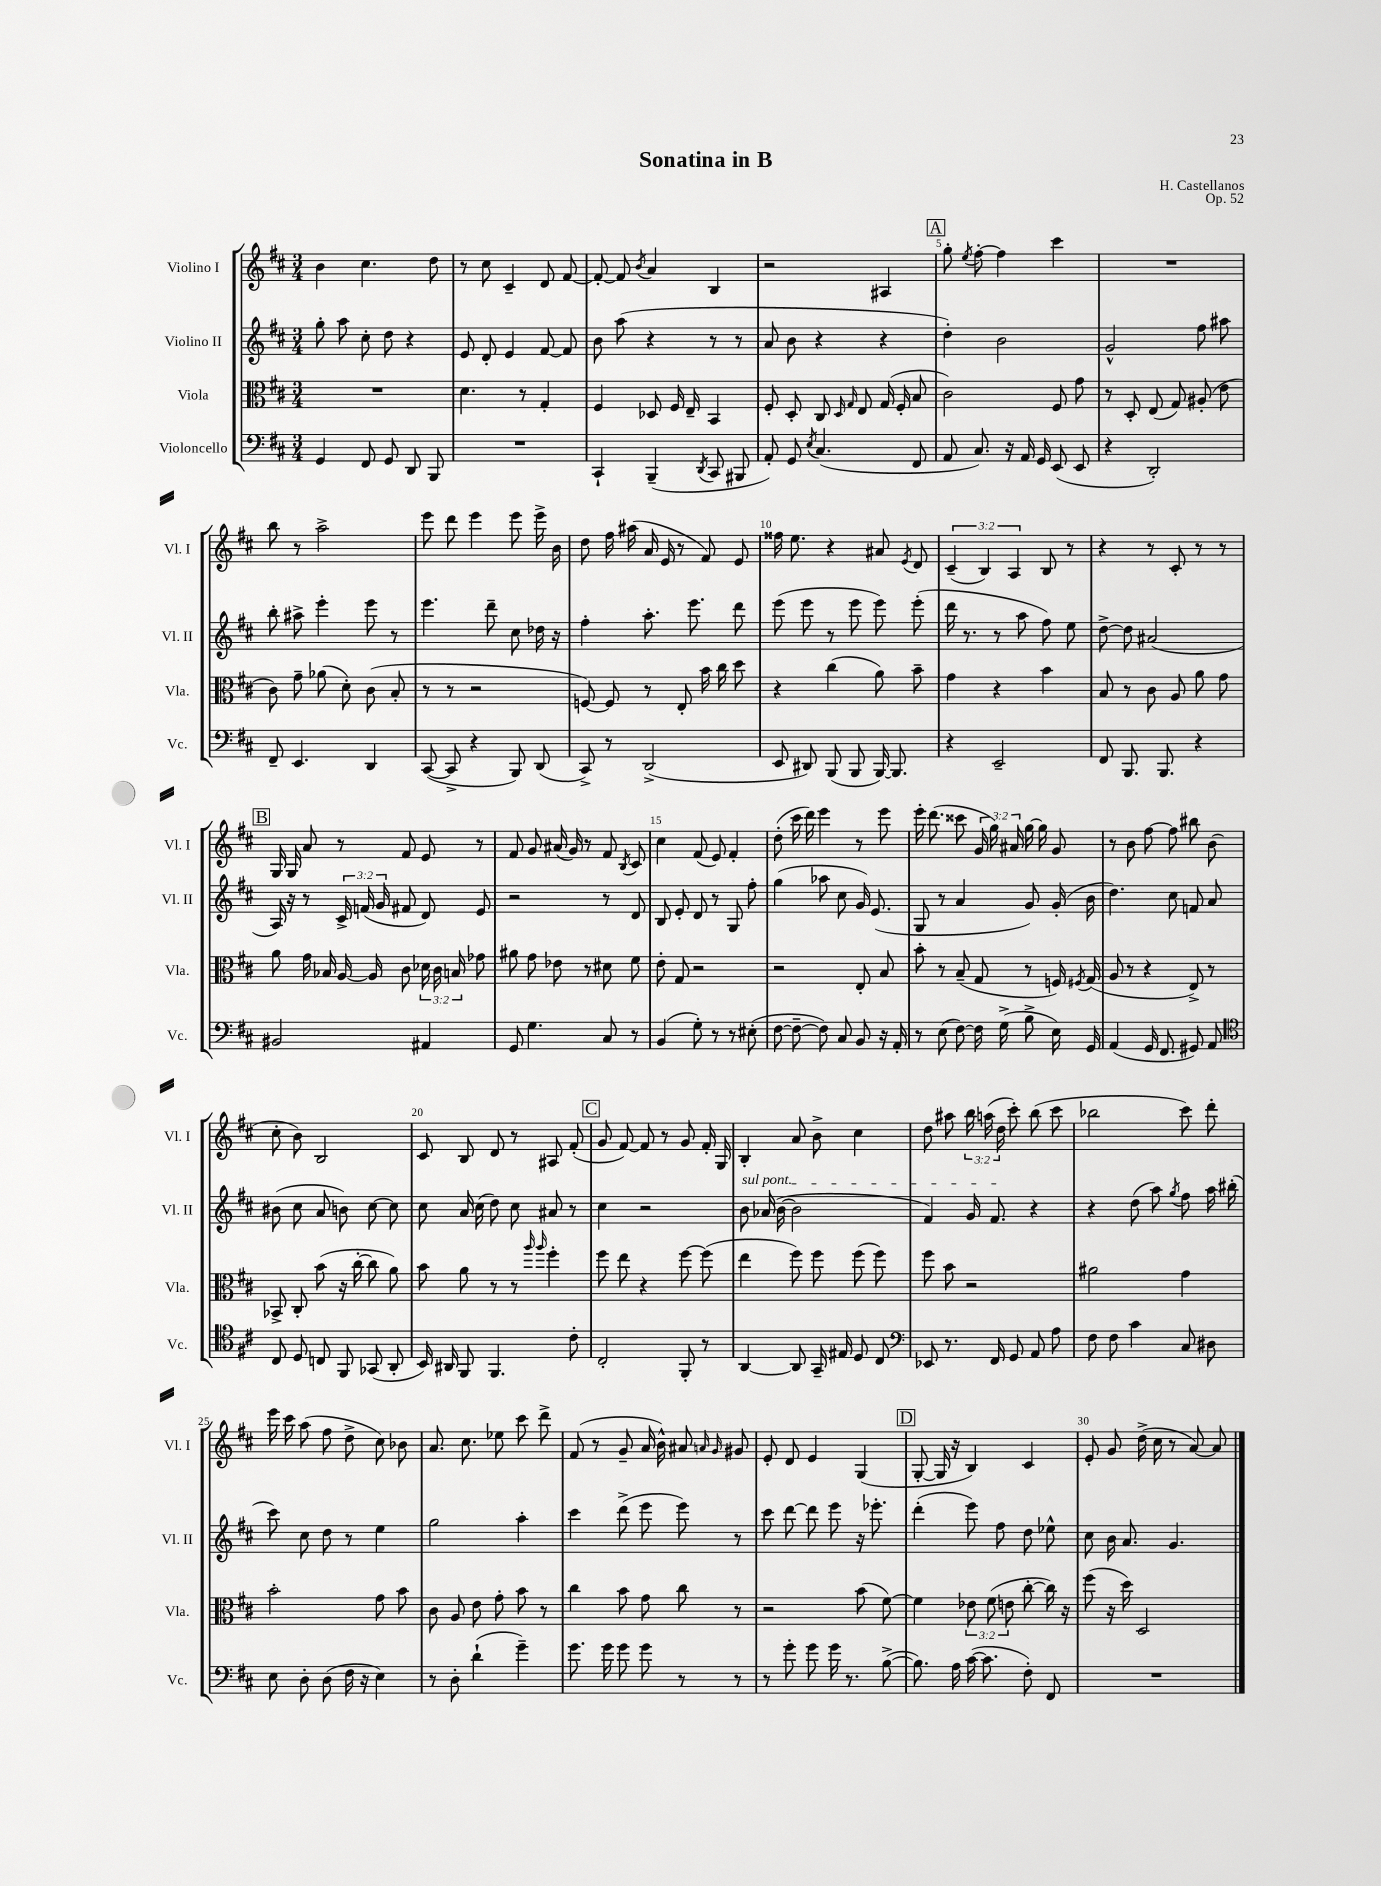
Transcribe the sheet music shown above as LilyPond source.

\header { title = "Sonatina in B" composer = "H. Castellanos" opus = "Op. 52" }
<<
\new StaffGroup <<
\new Staff = "s0" \with { instrumentName = "Violino I" shortInstrumentName = "Vl. I" } {
    \clef treble \key d \major \numericTimeSignature \time 3/4 \override Staff.TupletNumber.text = #tuplet-number::calc-fraction-text
    \autoBeamOff b'4 cis''4. d''8 |
    r8 cis''8 cis'4-- d'8 fis'8~ |
    fis'8~-. fis'8 \acciaccatura { b'8 } a'4 b4 |
    r2 ais4 |
    \mark \markup { \box "A" } g''8-. \acciaccatura { e''8 } fis''8~-. fis''4 cis'''4 |
    R2. |
    b''8 r8 a''2-> |
    e'''8 d'''8 e'''4 e'''8 e'''16-> b'16 |
    d''8 fis''16 ais''16( a'16 e'16 r8 fis'8) e'8 |
    fisis''16 e''8. r4 ais'8 \acciaccatura { e'8 } d'8 |
    \tuplet 3/2 { cis'4--( b4) a4 } b8 r8 |
    r4 r8 cis'8-. r8 r8 |
    \mark \markup { \box "B" } g16 g16 a'8 r8 fis'8 e'8 r8 |
    fis'8 g'8 ais'16( g'16) r8 fis'8 \acciaccatura { b8 } cis'8 |
    cis''4 fis'8( e'8) fis'4-. |
    d''8-.( cis'''16 d'''16) e'''4 r8 e'''8 |
    e'''16-. d'''8.( cisis'''8 \tuplet 3/2 { g'16 g''16) ais'16 } g''16~ g''16 g'8 |
    r8 b'8 fis''8~ fis''8 bis''8 b'8( |
    cis''8-. b'8) b2 |
    cis'8 b8 d'8 r8 ais8 fis'8-.( |
    \mark \markup { \box "C" } g'8 fis'8~) fis'8 r8 g'8 fis'16-. g16 |
    b4-. a'8 b'8-> cis''4 |
    d''8 ais''8 \tuplet 3/2 { b''16 a''16( d''16 } cis'''8-.) b''8( cis'''8 |
    bes''2 cis'''8) d'''8-. |
    e'''16 cis'''16 a''8( fis''8 d''8-> cis''8) bes'8 |
    a'8. cis''8. ees''8 cis'''8 d'''8-> |
    fis'8( r8 g'8-- a'16 b'16-^) ais'8 \grace { a'16 g'16 } gis'8 |
    e'8-. d'8 e'4 g4( |
    \mark \markup { \box "D" } g8~-. g16 r16 b4) cis'4 |
    e'8-. g'8 d''16->( cis''16 r8 a'8~) a'8 \bar "|." |
}
\new Staff = "s1" \with { instrumentName = "Violino II" shortInstrumentName = "Vl. II" } {
    \clef treble \key d \major \numericTimeSignature \time 3/4 \override Staff.TupletNumber.text = #tuplet-number::calc-fraction-text
    \autoBeamOff g''8-. a''8 cis''8-. d''8 r4 |
    e'8 d'8-. e'4 fis'8~ fis'8 |
    b'8 a''8( r4 r8 r8 |
    a'8 b'8 r4 r4 |
    \mark \markup { \box "A" } d''4-.) b'2 |
    g'2-^ fis''8 ais''8 |
    b''8-. ais''8-> e'''4-. e'''8 r8 |
    e'''4. d'''8-- cis''8 des''16 r16 |
    fis''4-. a''8.-. e'''8. d'''8 |
    e'''8( e'''8 r8 e'''8 e'''8) e'''8-.( |
    d'''16 r8. r8 a''8 fis''8) e''8 |
    d''8~-> d''8 ais'2( |
    \mark \markup { \box "B" } a16) r16 r8 \tuplet 3/2 { cis'16-> f'16( g'16 } fis'8 d'8) e'8 |
    r2 r8 d'8 |
    b8 e'8-. d'8 r8 g8 fis''8-. |
    g''4( aes''8 cis''8 g'16) e'8.( |
    g8 r8 a'4 g'8) g'16-.( b'16 |
    d''4.) cis''8 f'8 a'8 |
    bis'8( cis''8 a'8 b'8) cis''8~ cis''8 |
    cis''8 a'16 cis''16( d''8) cis''8 ais'8 r8 |
    \mark \markup { \box "C" } cis''4 r2 |
    \once \override TextSpanner.bound-details.left.text = \markup { \italic "sul pont." } b'8\startTextSpan aes'16( b'16~ b'2 |
    fis'4) g'16 fis'8.\stopTextSpan r4 |
    r4 d''8( a''8) \acciaccatura { g''8 } fis''8 a''16 bis''16-.( |
    cis'''8) cis''8 d''8 r8 e''4 |
    g''2 a''4-. |
    cis'''4 d'''8->( e'''8 e'''8) r8 |
    cis'''8 d'''8~ d'''8 e'''8 r16 ees'''8.-. |
    \mark \markup { \box "D" } d'''4-.( e'''8) fis''8 d''8 ees''8-^ |
    cis''8 b'16 a'8. g'4. \bar "|." |
}
\new Staff = "s2" \with { instrumentName = "Viola" shortInstrumentName = "Vla." } {
    \clef alto \key d \major \numericTimeSignature \time 3/4 \override Staff.TupletNumber.text = #tuplet-number::calc-fraction-text
    \autoBeamOff R2. |
    d'4. r8 g4-. |
    fis4 des8 fis16 e16-- b,4 |
    fis8-. d8-. cis8 \grace { d16 g16 } e8 g16( fis16-. b8 |
    \mark \markup { \box "A" } cis'2) fis8 g'8 |
    r8 d8-. e8( g8) ais8-.( e'8 |
    cis'8) g'8-- aes'8( d'8-.) cis'8( b8-. |
    r8 r8 r2 |
    f8~) f8 r8 e8-. b'16 cis''16 d''8 |
    r4 cis''4( a'8) b'8-- |
    g'4 r4 b'4 |
    b8 r8 cis'8 a8 a'8 g'8 |
    \mark \markup { \box "B" } a'8 g'16 bes16 a16~ a16 cis'8 \tuplet 3/2 { des'16 cis'16 b16 } ges'8 |
    ais'8 g'8 ees'8 r8 dis'8 fis'8 |
    e'8-. g8 r2 |
    r2 e8-. b8 |
    b'8-. r8 b8--( g8 r8 f16) \acciaccatura { fis8 } g16( |
    a8 r8 r4 e8->) r8 |
    bes,8-> cis8-. b'8( r16 cis''16~-. cis''8 a'8) |
    b'8 a'8 r8 r8 \grace { a''16 a''16 } fis''4-. |
    \mark \markup { \box "C" } fis''8 e''8 r4 fis''8~ fis''8( |
    e''4 fis''8) fis''8 fis''8( fis''8) |
    fis''8 b'8 r2 |
    ais'2 g'4 |
    b'2-. g'8 b'8 |
    cis'8 a8 e'8 g'8-. b'8 r8 |
    cis''4 b'8 g'8 cis''8 r8 |
    r2 b'8( fis'8~) |
    \mark \markup { \box "D" } fis'4 \tuplet 3/2 { ees'8 fis'8( e'8 } cis''8~-. cis''16) r16 |
    fis''8( r16 d''16) d2 \bar "|." |
}
\new Staff = "s3" \with { instrumentName = "Violoncello" shortInstrumentName = "Vc." } {
    \clef bass \key d \major \numericTimeSignature \time 3/4
    \autoBeamOff g,4 fis,8 g,8 d,8 b,,8 |
    R2. |
    cis,4-! b,,4--( \acciaccatura { d,8 } cis,8 bis,,8 |
    a,8-.) g,8 \acciaccatura { e8 } cis4.( fis,8 |
    \mark \markup { \box "A" } a,8 cis8.) r16 a,16 g,16 e,8( e,8 |
    r4 d,2-.) |
    fis,8-- e,4. d,4 |
    cis,8~( cis,8-> r4 b,,8) d,8( |
    cis,8->) r8 d,2->( |
    e,8 dis,8) b,,8( b,,8 b,,16~) b,,8. |
    r4 e,2-- |
    fis,8 b,,8. b,,8. r4 |
    \mark \markup { \box "B" } bis,2 ais,4 |
    g,8 g4. cis8 r8 |
    b,4( g8-.) r8 r8 eis8-.( |
    fis8~ fis8~-- fis8) cis8 b,8 r16 a,16-. |
    r8 e8( fis8~) fis16 g16->( b8-> e16) g,16 |
    a,4( g,16 fis,8. gis,8) a,8 |
    \clef tenor cis8 d8 c8 fis,8 ges,8( a,8-. |
    b,16) ais,16 fis,8 fis,4. cis'8-. |
    \mark \markup { \box "C" } cis2-. fis,8-. r8 |
    a,4~ a,8 g,16-- eis16 d8 cis8 |
    \clef bass ees,8 r8. fis,16 g,8 a,8 a8 |
    fis8 fis8 cis'4 cis8 dis8 |
    e8 d8-. d8( fis16 r16 e4) |
    r8 d8-. d'4-!( g'4--) |
    g'8. g'16 g'8 g'8 r8 r8 |
    r8 g'8-. g'8 g'16 r8. b8~->( |
    \mark \markup { \box "D" } b8.) a16 cis'16~( cis'8. fis8-.) fis,8 |
    R2. \bar "|." |
}
>>
>>
\layout { \context { \Score \override BarNumber.break-visibility = ##(#f #t #t) barNumberVisibility = #(every-nth-bar-number-visible 5) } }
